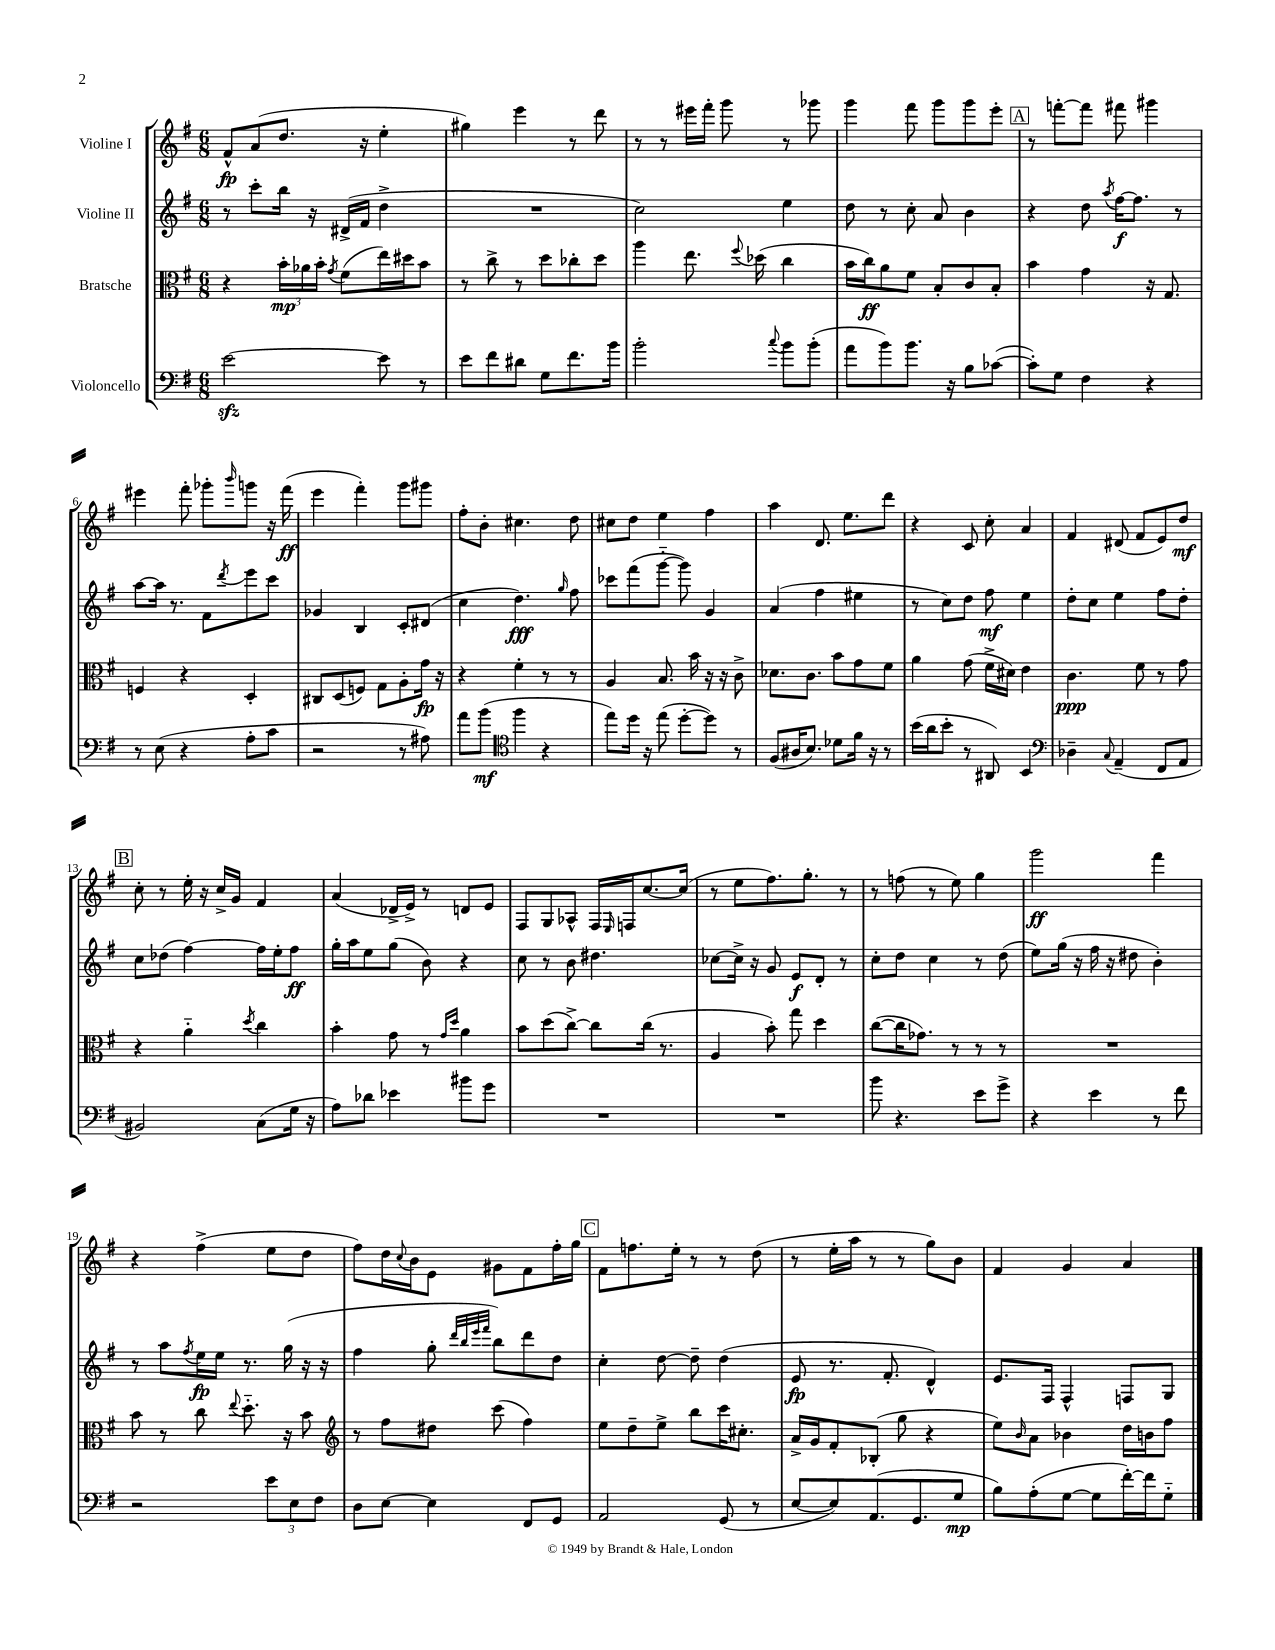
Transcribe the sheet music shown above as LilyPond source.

<<
\new StaffGroup <<
\new Staff = "s0" \with { instrumentName = "Violine I" } {
    \clef treble \key g \major \numericTimeSignature \time 6/8
    fis'8-^\fp a'8( d''8. r16 e''4-. |
    gis''4) e'''4 r8 d'''8 |
    r8 r8 eis'''16 fis'''16-. g'''8 r8 ges'''8 |
    g'''4 fis'''8 g'''8 g'''8 e'''8-. |
    \mark \markup { \box "A" } r8 f'''8~-. f'''8 fis'''8 gis'''4 |
    eis'''4 fis'''8-. ges'''8-. \grace { b'''16 } g'''8 r16 fis'''16\ff( |
    e'''4 fis'''4-.) g'''8 gis'''8 |
    fis''8-. b'8-. cis''4. d''8 |
    cis''8 d''8 e''4 fis''4 |
    a''4 d'8. e''8. d'''8 |
    r4 c'8 c''8-. a'4 |
    fis'4 dis'8( fis'8 e'8) d''8\mf |
    \mark \markup { \box "B" } c''8-. r8 e''16-. r16 c''16-> g'16 fis'4 |
    a'4( des'16-> e'16->) r8 d'8 e'8 |
    fis8 g8 aes8-^ fis16 \grace { e16 } f16 c''8.~ c''16( |
    r8 e''8 fis''8.) g''8.-. r8 |
    r8 f''8( r8 e''8) g''4 |
    g'''2\ff fis'''4 |
    r4 fis''4->( e''8 d''8 |
    fis''8) d''16 \appoggiatura { c''8 } b'16 e'8 gis'8 fis'8 fis''16-. g''16 |
    \mark \markup { \box "C" } fis'8 f''8. e''16-. r8 r8 d''8( |
    r8 e''16-. a''16 r8 r8 g''8) b'8 |
    fis'4 g'4 a'4 \bar "|." |
}
\new Staff = "s1" \with { instrumentName = "Violine II" } {
    \clef treble \key g \major \numericTimeSignature \time 6/8
    r8 c'''8-. b''16 r16 dis'16->( fis'16 d''4-> |
    R2. |
    c''2) e''4 |
    d''8 r8 c''8-. a'8 b'4 |
    \mark \markup { \box "A" } r4 d''8 \acciaccatura { a''8 } fis''16~\f fis''8. r8 |
    a''8~ a''16 r8. fis'8 \acciaccatura { d'''8 } e'''8 c'''8 |
    ges'4 b4 c'8-. dis'8( |
    c''4 d''4.\fff) \grace { g''16 } fis''8 |
    ces'''8 fis'''8( g'''8~-_ g'''8) g'4 |
    a'4( fis''4 eis''4 |
    r8 c''8) d''8 fis''8\mf e''4 |
    d''8-. c''8 e''4 fis''8 d''8-. |
    \mark \markup { \box "B" } c''8 des''8( fis''4~) fis''16 e''16-. fis''8\ff |
    g''16-. a''16 e''8 g''8( b'8) r4 |
    c''8 r8 b'8 dis''4. |
    ces''8~ ces''16-> r16 g'8 e'8\f d'8-. r8 |
    c''8-. d''8 c''4 r8 d''8( |
    e''8) g''16( r16 fis''16 r16 dis''8 b'4-.) |
    r8 a''8 \acciaccatura { fis''8 } e''16\fp e''16 r8. g''16( r16 r16 |
    fis''4 g''8-. \grace { d'''32 b''32 e'''32 fis'''32 } b''8) d'''8 d''8 |
    \mark \markup { \box "C" } c''4-. d''8~ d''8-- d''4( |
    e'8\fp r8. fis'8.-. d'4-^) |
    e'8. fis16 fis4-^ f8 g8 \bar "|." |
}
\new Staff = "s2" \with { instrumentName = "Bratsche" } {
    \clef alto \key g \major \numericTimeSignature \time 6/8
    r4 \tuplet 3/2 { b'16-.\mp aes'16 b'16-. } \acciaccatura { g'8 } fis'8( e''16) dis''16 b'8 |
    r8 c''8-> r8 d''8 ces''8-. d''8 |
    a''4 e''8. \appoggiatura { fis''8 } des''16( c''4 |
    b'16 c''16\ff) a'8 fis'8 b8-. c'8 b8-. |
    \mark \markup { \box "A" } b'4 g'4 r16 g8. |
    f4 r4 d4-. |
    cis8 d8( f8) g8 a8-. g'16\fp r16 |
    r4 fis'4-. r8 r8 |
    a4 b8. b'16 r16 r16 c'8-> |
    des'8. c'8. b'8 g'8 fis'8 |
    a'4 g'8( fis'16-> dis'16) e'4 |
    c'4.\ppp fis'8 r8 g'8 |
    \mark \markup { \box "B" } r4 a'4-_ \acciaccatura { d''8 } c''4 |
    b'4-. g'8 r8 \grace { g'16 d''16 } a'4 |
    b'8 d''8( c''8~->) c''8 c''16( r8. |
    a4 b'8-.) g''8 d''4 |
    c''8~( c''16 ges'8.) r8 r8 r8 |
    R2. |
    b'8 r8 c''8 \appoggiatura { e''8 } d''8.-_ r16 b'8 |
    \clef treble r8 fis''8 dis''8 c'''8( fis''4) |
    \mark \markup { \box "C" } e''8 d''8-- e''8-> b''8 c'''16 cis''8.-. |
    a'16-> g'16 fis'8-. bes8-.( g''8 r4 |
    e''8) \grace { b'16 } a'8 bes'4 d''16 b'16 fis''8 \bar "|." |
}
\new Staff = "s3" \with { instrumentName = "Violoncello" } {
    \clef bass \key g \major \numericTimeSignature \time 6/8
    e'2~\sfz e'8 r8 |
    e'8 fis'8 dis'8 g8 fis'8. b'16 |
    b'2-. \appoggiatura { c''8 } b'8 b'8-.( |
    a'8 b'8) b'8. r16 b8 ces'8~( |
    \mark \markup { \box "A" } ces'8-.) g8 fis4 r4 |
    r8 e8( r4 a8-. c'8 |
    r2 r8 ais8) |
    a'8 b'8\mf( \clef tenor fis''4 r4 |
    e''8) d''16 r16 e''8( d''8~-. d''8) r8 |
    fis8( ais16 b8.) des'8 fis'16 r16 r8 |
    b'16( a'16 b'8-. r8 ais,8) b,4 |
    \clef bass des4-- \appoggiatura { c8 } a,4--( fis,8 a,8 |
    \mark \markup { \box "B" } bis,2) c8( g16 r16 |
    a8) des'8 ees'4 bis'8 g'8 |
    R2. |
    R2. |
    b'8 r4. e'8 g'8-> |
    r4 e'4 r8 fis'8 |
    r2 \tuplet 3/2 { e'8 e8 fis8 } |
    d8 e8~ e4 fis,8 g,8 |
    \mark \markup { \box "C" } a,2 g,8( r8 |
    e8~ e8) a,8.( g,8. g8\mp |
    b8) a8-.( g8~ g8 fis'16~-.) fis'16 g8-_ \bar "|." |
}
>>
>>
